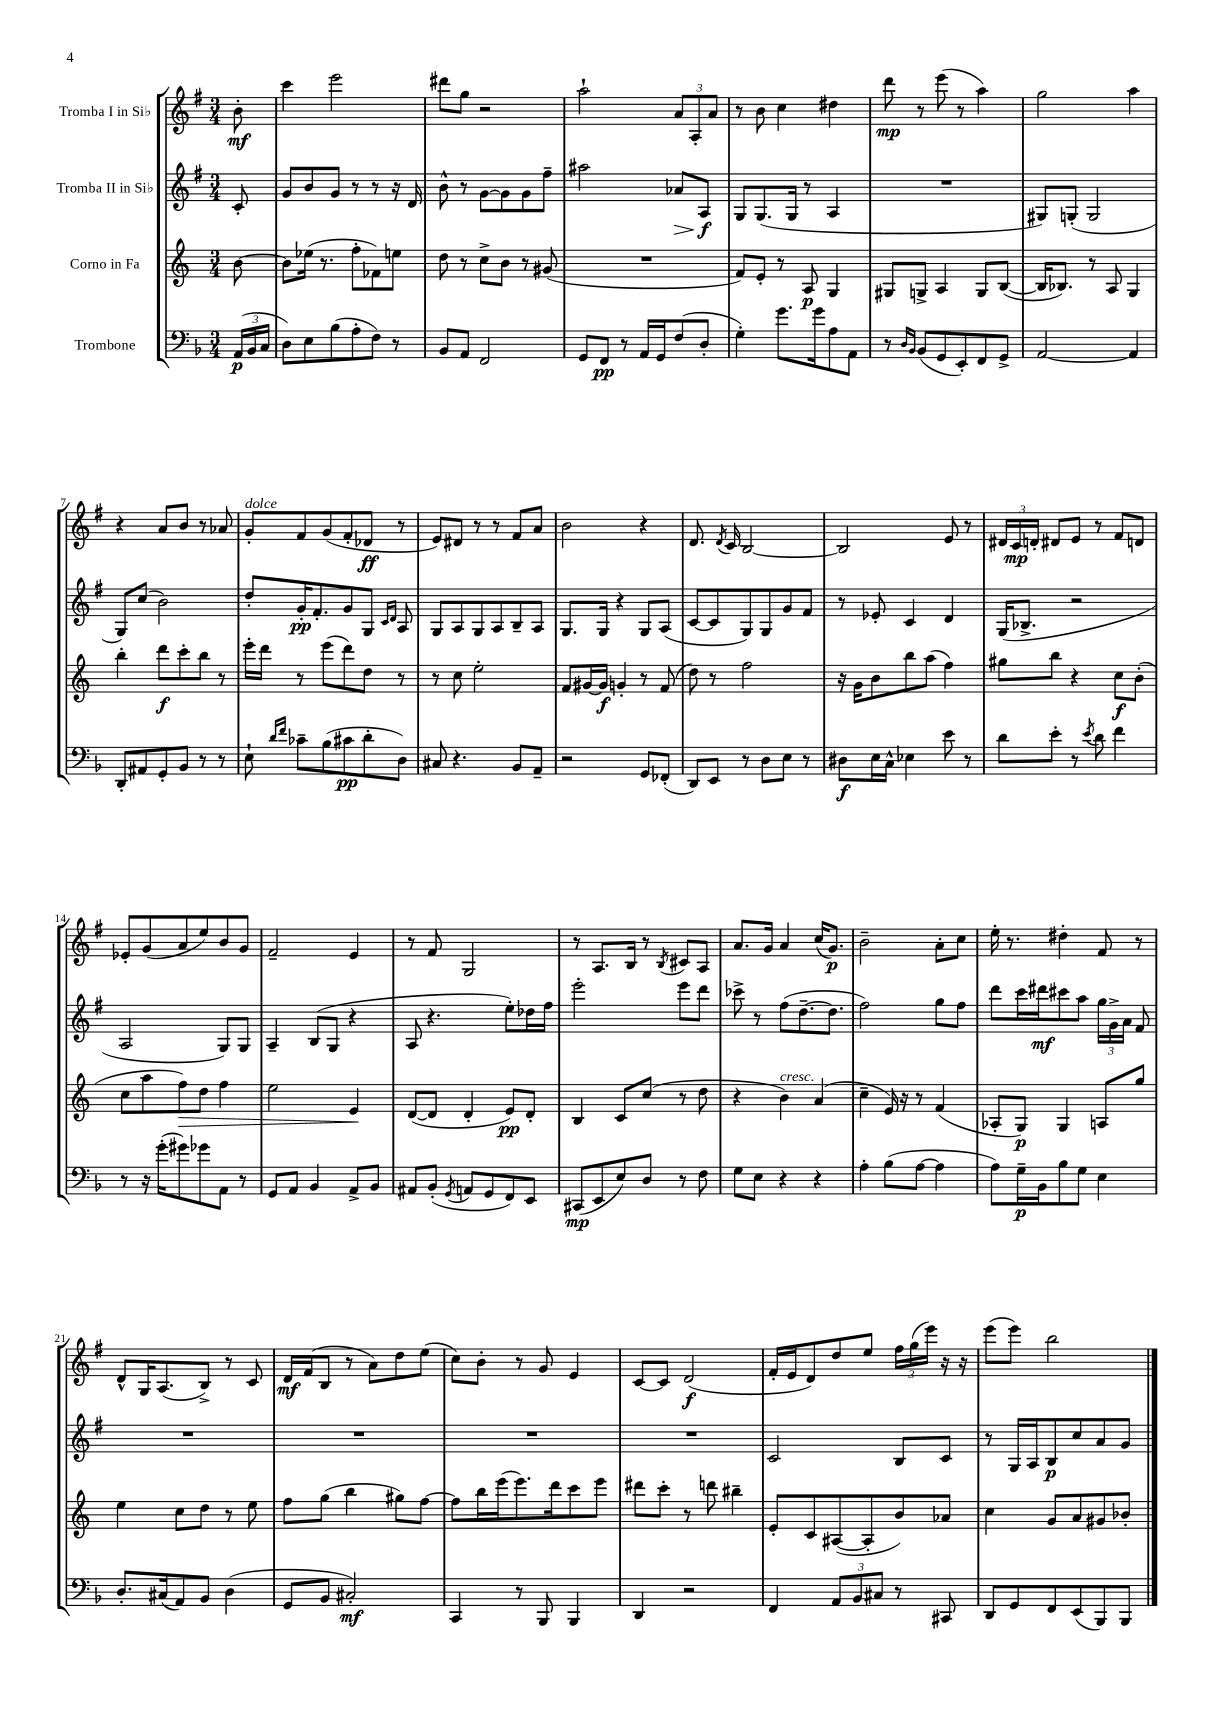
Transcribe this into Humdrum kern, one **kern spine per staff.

**kern	**kern	**kern	**kern
*staff4	*staff3	*staff2	*staff1
*clefF4	*clefG2	*clefG2	*clefG2
*k[b-]	*k[]	*k[f#]	*k[f#]
*M3/4	*M3/4	*M3/4	*M3/4
(24AA	[8b	8c'	8b'
24BB-	.	.	.
24C	.	.	.
=	=	=	=
8D)	8b]	8g	4ccc
8E	(16ee-	8b	.
.	8.r	.	.
(8B-	.	8g	2eee
8A'	8ff'	8r	.
8F)	8f-)	8r	.
8r	8ee	16r	.
.	.	16d	.
=	=	=	=
8BB-	8dd	8b^^	8ddd#
8AA	8r	8r	8gg
2FF	8cc^	[8g	2r
.	8b	8g]	.
.	8r	8g	.
.	(8g#	8ff#~	.
=	=	=	=
8GG	2.r	2aa#	2aa`
8FF	.	.	.
8r	.	.	.
16AA	.	.	.
16GG	.	.	.
(8F	.	8a-	12a
.	.	.	12A'
8D'	.	8A	.
.	.	.	12a
=	=	=	=
4G')	8f)	8G	8r
.	8e'	(8.G	8b
8.g	8r	.	4cc
.	.	16G	.
.	8A	8r	.
16g	.	.	.
8A	4G	4A	4dd#
8AA	.	.	.
=	=	=	=
8r	8G#	2.r	8ddd
16qqD	.	.	.
16qqBB-	.	.	.
(8BB-	8G^	.	8r
8GG	4A	.	(8eee
8EE')	.	.	8r
8FF	8G	.	4aa)
8GG^	([8B	.	.
=	=	=	=
[2AA	16B]	8G#)	2gg
.	8.B-)	.	.
.	.	(8G'	.
.	8r	2G	.
.	8A	.	.
4AA]	4G	.	4aa
=	=	=	=
8DD'	4bb'	8G)	4r
8AA#	.	(8cc	.
8GG'	8ddd	2b)	8a
8BB-	8ccc'	.	8b
8r	8bb	.	8r
8r	8r	.	8a-
=	=	=	=
8E`	16eee'	8dd'	8g'
.	16ddd	.	.
16qqd	.	.	.
16qqf	.	.	.
8c-~	8r	16g'	8f#
.	.	8.f#'	.
(8B-	(8eee	.	(8g
8c#	8ddd)	8g	8f#'
8d'	8dd	8G	8d-
.	.	16qqc	.
.	.	16qqd	.
8D)	8r	8A	8r
=	=	=	=
8C#	8r	8G	8e)
4.r	8cc	8A	8d#
.	2ee'	8G	8r
.	.	8A	8r
8BB-	.	8B~	8f#
8AA~	.	8A	8a
=	=	=	=
2r	8f	8.G	2b
.	[16g#	.	.
.	16g#]	16G	.
.	4g'	4r	.
8GG	8r	8G	4r
(8FF-'	(8f	(8A	.
=	=	=	=
8DD)	8dd)	[8c	8.d
8EE	8r	8c]	.
.	.	.	8qd
.	.	.	16c
8r	2ff	8G)	[2B
8D	.	8G	.
8E	.	8g	.
8r	.	8f#	.
=	=	=	=
8D#	16r	8r	2B]
.	16g	.	.
16E	8b	8e-'	.
16C^^	.	.	.
4E-	8bb	4c	.
.	(8aa	.	.
8e	4ff)	4d	8e
8r	.	.	8r
=	=	=	=
8d	8gg#	(16G	24d#
.	.	.	24c
.	.	8.B-^	.
.	.	.	24d'
8e'	8bb	.	8d#
8r	4r	2r	8e
8qe	.	.	.
8d	.	.	8r
4f	8cc	.	8f#
.	(8b'	.	8d
=	=	=	=
8r	8cc	2A	8e-'
16r	8aa	.	(8g
(16g'	.	.	.
8g#)	8ff)	.	8a
8g-	8dd	.	8ee)
8AA	4ff	8G)	8b
8r	.	8G	8g
=	=	=	=
8GG	2ee	4A~	2f#~
8AA	.	.	.
4BB-	.	(8B	.
.	.	8G	.
8AA^	4e	4r	4e
8BB-	.	.	.
=	=	=	=
8AA#	([8d	8A	8r
(8BB-'	8d]	4.r	8f#
8qGG	.	.	.
8AA	4d'	.	2G
8GG	.	.	.
8FF)	8e)	8ee')	.
8EE	8d'	16dd-	.
.	.	16ff#	.
=	=	=	=
(8CC#	4B	2eee'	8r
8EE	.	.	8.A
8E)	8c	.	.
.	.	.	16B
8D	(8cc	.	8r
.	.	.	8qB
8r	8r	8eee	8c#
8F	8dd	8ddd	8A
=	=	=	=
8G	4r	8ccc-^	8.a
8E	.	8r	.
.	.	.	16g
4r	4b)	(8ff#	4a
.	.	[8.dd~	.
4r	(4a	.	(16cc
.	.	8.dd]	8.g)
=	=	=	=
4A'	4cc~	2ff#)	2b~
(8B-	16e)	.	.
.	16r	.	.
[8A	8r	.	.
4A]	(4f	8gg	8a'
.	.	8ff#	8cc
=	=	=	=
8A)	8A-'	8ddd	16ee'
.	.	.	8.r
16G~	8G)	16ccc	.
16BB-	.	16ddd#	.
8B-	4G	8ccc#	4dd#'
8G	.	8aa	.
4E	8A	24gg	8f#
.	.	24g^	.
.	.	24a	.
.	8gg	8f#	8r
=	=	=	=
8.D'	4ee	2.r	8d^^
.	.	.	16G
(16C#	.	.	(8.A
8AA)	8cc	.	.
8BB-	8dd	.	8B^)
(4D	8r	.	8r
.	8ee	.	8c
=	=	=	=
8GG	8ff	2.r	16d
.	.	.	(16f#
8BB-	(8gg	.	8B
2C#')	4bb	.	8r
.	.	.	8a)
.	8gg#)	.	8dd
.	[8ff	.	(8ee
=	=	=	=
4CC	8ff]	2.r	8cc)
.	16bb	.	8b'
.	(16eee	.	.
8r	8.eee)	.	8r
8BBB-	.	.	8g
.	16ddd	.	.
4BBB-	8ccc	.	4e
.	8eee	.	.
=	=	=	=
4DD	8ddd#	2.r	[8c
.	8ccc'	.	8c]
2r	8r	.	(2d
.	8ddd	.	.
.	4bb#~	.	.
=	=	=	=
4FF	8e'	2c	16f#'
.	.	.	16e
.	8c	.	8d)
12AA	([8A#	.	8dd
12BB-	.	.	.
.	8A#']	.	8ee
12C#	.	.	.
8r	8b)	8B	24ff#
.	.	.	(24gg
.	.	.	24eee)
8CC#	8a-	8c	16r
.	.	.	16r
=	=	=	=
8DD	4cc	8r	(8eee
8GG	.	16G	8eee)
.	.	16A	.
8FF	8g	8B	2bb
(8EE	8a	8cc	.
8BBB-)	8g#	8a	.
8BBB-	8b-'	8g	.
==	==	==	==
*-	*-	*-	*-
